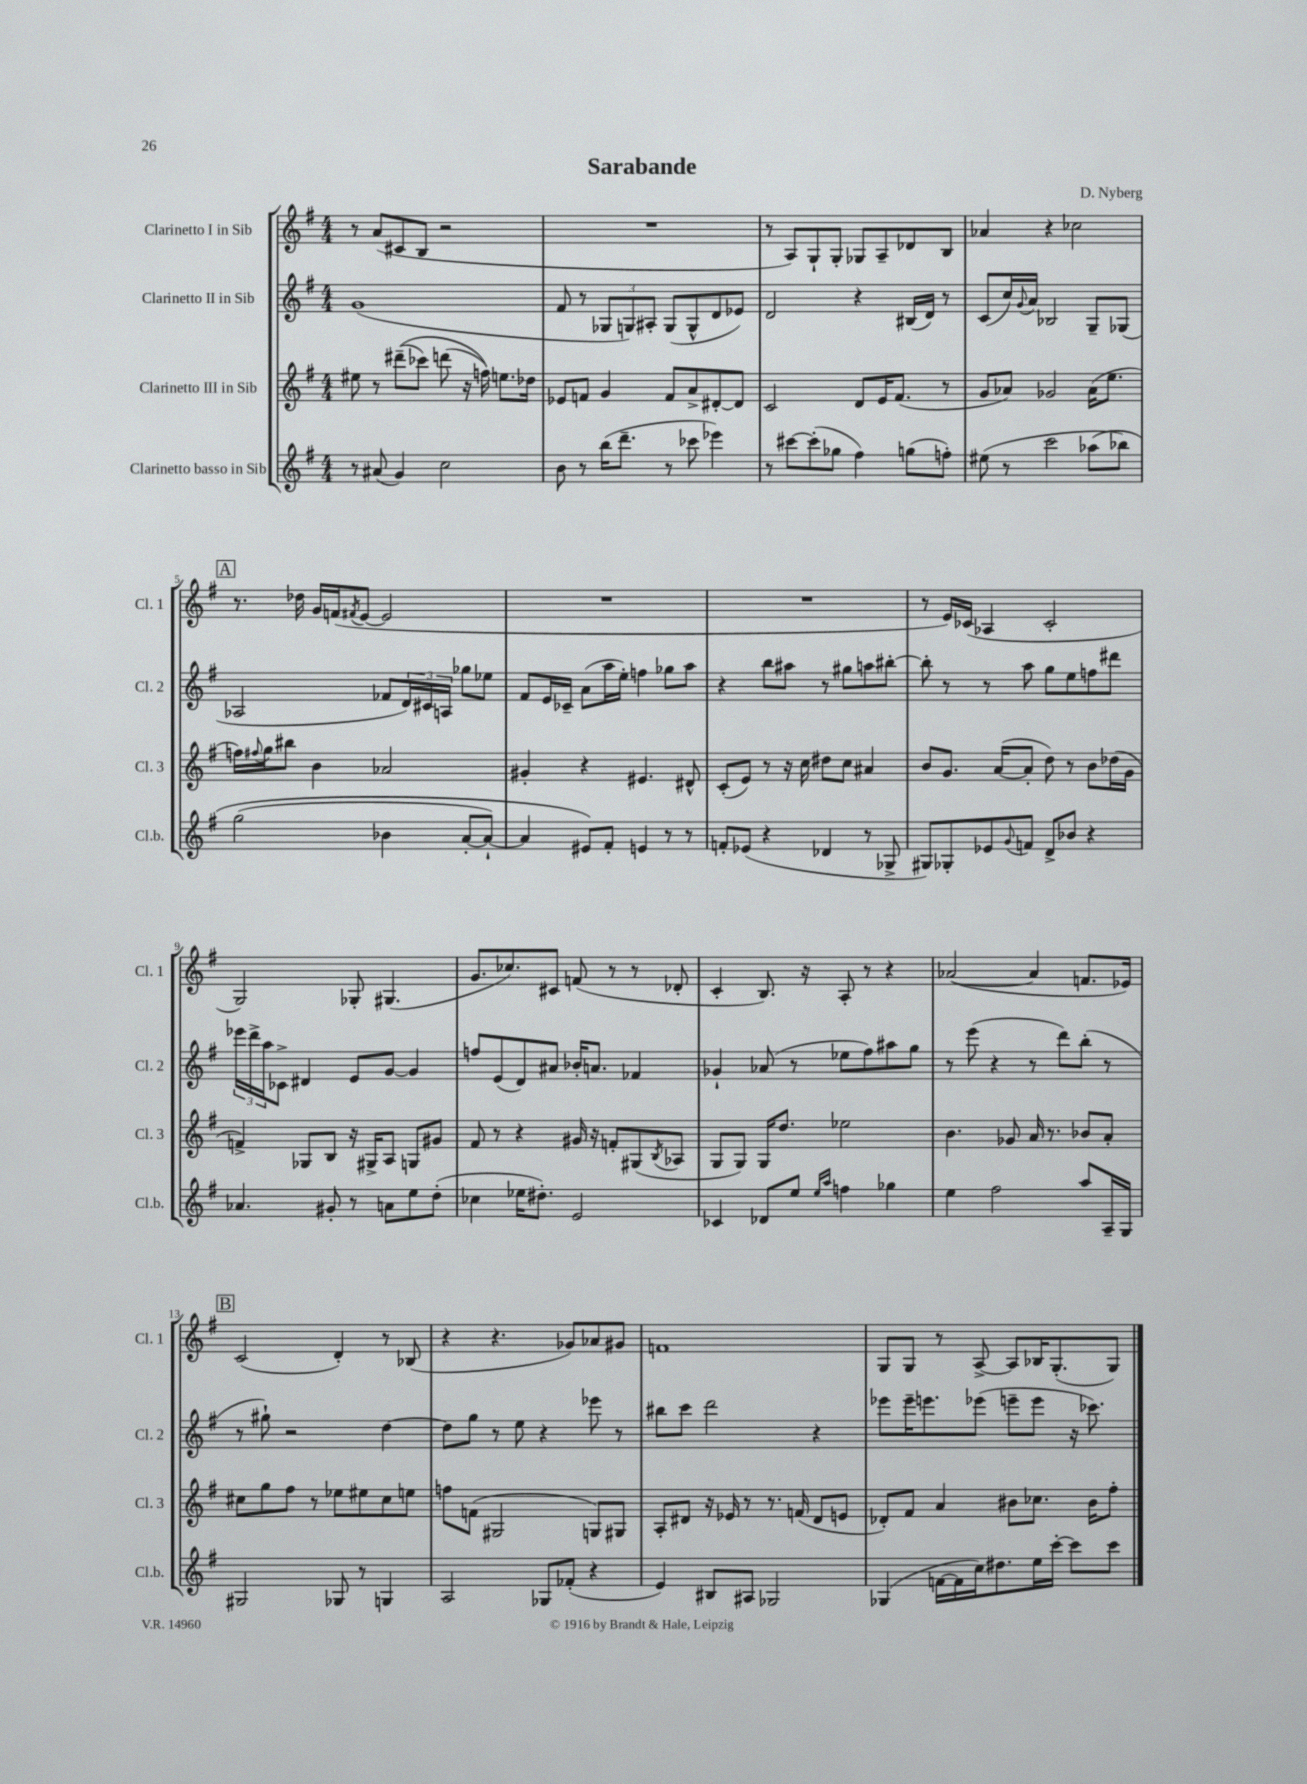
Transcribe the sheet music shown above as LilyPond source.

\header { title = "Sarabande" composer = "D. Nyberg" }
<<
\new StaffGroup <<
\new Staff = "s0" \with { instrumentName = "Clarinetto I in Sib" shortInstrumentName = "Cl. 1" } {
    \clef treble \key g \major \numericTimeSignature \time 4/4
    r8 a'8( cis'8 b8 r2 |
    R1 |
    r8 a8) g8-! g8-. ges8 a8-- des'8 b8 |
    aes'4 r4 ces''2 |
    \mark \markup { \box "A" } r8. des''16 g'16 f'16( \acciaccatura { fis'8 } e'8~ e'2 |
    R1 |
    R1 |
    r8 e'16) ces'16( aes4 ces'2-. |
    g2) ges8-. gis4.( |
    g'8. ces''8.) cis'8 f'8( r8 r8 des'8-. |
    c'4-. b8.) r16 a8-. r8 r4 |
    aes'2~( aes'4 f'8. ees'16) |
    \mark \markup { \box "B" } c'2( d'4-.) r8 bes8( |
    r4 r4. ges'8) aes'8 gis'8 |
    f'1 |
    g8 g8 r8 a8~-> a8 bes16 g8.-.( g8) \bar "|." |
}
\new Staff = "s1" \with { instrumentName = "Clarinetto II in Sib" shortInstrumentName = "Cl. 2" } {
    \clef treble \key g \major \numericTimeSignature \time 4/4
    g'1( |
    fis'8 r8 \tuplet 3/2 { ges8 g8) ais8-. } g8( g8-^ d'8 ees'8) |
    d'2 r4 bis16( d'16) r8 |
    c'8( c''16) \appoggiatura { g'8 } a'16 bes2 g8-- ges8( |
    \mark \markup { \box "A" } aes2 fes'8 \tuplet 3/2 { d'16) cis'16 a16 } ges''8 ees''8 |
    fis'8 e'16 ces'16-- a'8( a''16 e''16-.) f''4 ges''8 a''8 |
    r4 b''8 ais''8 r8 gis''8 a''8 bis''8~-. |
    bis''8-. r8 r8 a''8 g''8 e''8 f''8 dis'''8 |
    \tuplet 3/2 { ees'''16 d'''16-> a''16 } ces'8-> dis'4 e'8 g'8~ g'4 |
    f''8 e'8( d'8) ais'8 bes'16-. a'8. fes'4 |
    ges'4-! aes'8( r8 ees''8 fis''8) ais''8 g''8 |
    r8 e'''8( r4 r8 d'''8) b''8-.( r8 |
    \mark \markup { \box "B" } r8 gis''8-!) r2 d''4~ |
    d''8 g''8 r8 e''8 r4 ees'''8 r8 |
    bis''8 c'''8 d'''2 r4 |
    ees'''8 ees'''16-- e'''8. ees'''8( e'''8-- e'''8 r16 ces'''8.) \bar "|." |
}
\new Staff = "s2" \with { instrumentName = "Clarinetto III in Sib" shortInstrumentName = "Cl. 3" } {
    \clef treble \key g \major \numericTimeSignature \time 4/4
    eis''8 r8 dis'''8--(\( ces'''8) d'''8( r16 f''16)\) e''8. des''16 |
    ees'8 f'8 g'4 f'8 a'8-> dis'8~-. dis'8 |
    c'2 d'8 e'16 fis'8.( r8 |
    g'8 aes'8) ges'2 aes'16( e''8. |
    \mark \markup { \box "A" } f''16) \appoggiatura { fis''8 } g''16 bis''8 b'4 aes'2 |
    gis'4-. r4 eis'4. dis'8-^ |
    c'8-.( e'8) r8 r16 c''16 dis''8 c''8 ais'4 |
    b'8 g'8. a'16~( a'8-. d''8) r8 b'8 des''16( g'16 |
    f'4->) ges8 b8 r16 gis16-> a8 g8 gis'8 |
    fis'8 r8 r4 gis'16 r16 f'8-. gis8( \acciaccatura { b8 } aes8 |
    g8 g8) g16 d''8. ees''2 |
    b'4. ges'8 a'16 r8. bes'8 a'8-. |
    \mark \markup { \box "B" } cis''8 g''8 fis''8 r8 ees''8 eis''8 cis''8 e''8 |
    f''8 f'8( gis2 g8) gis8 |
    a8-. dis'8 r16 ees'16 r8 r8. f'16( dis'8 e'8 |
    des'8-.) fis'8 a'4 bis'8 ces''8. bis'16 fis''8-. \bar "|." |
}
\new Staff = "s3" \with { instrumentName = "Clarinetto basso in Sib" shortInstrumentName = "Cl.b." } {
    \clef treble \key g \major \numericTimeSignature \time 4/4
    r8 ais'8( g'4) c''2 |
    b'8 r8 b''16( d'''8.-- r8 ces'''8 ees'''4) |
    r8 cis'''8~ cis'''8-.( ges''8 fis''4) g''8( f''8-.) |
    eis''8( r8 c'''2 aes''8\( bes''8) |
    \mark \markup { \box "A" } g''2( bes'4 a'8~-. a'8~-!) |
    a'4 eis'8\) fis'8-. e'4 r8 r8 |
    f'8-. ees'8( r4 des'4 r8 ges8-> |
    gis8) ges8-. ees'8 \appoggiatura { g'8 } f'8 d'8-> bes'8 r4 |
    aes'4. gis'8-. r8 a'8 e''8 d''8-.( |
    ces''4 ees''16 dis''8.-.) e'2 |
    ces'4 des'8 e''8 \grace { e''16 a''16 } f''4 ges''4 |
    e''4 fis''2 a''8 a16-- g16 |
    \mark \markup { \box "B" } gis2 ges8 r8 g4 |
    a2 ges8 fes'8-.( r4 |
    e'4) bis8 ais8 ges2 |
    ges4( f'16~ f'16 c''16) dis''8. e''16 c'''16~-. c'''8 c'''8 \bar "|." |
}
>>
>>
